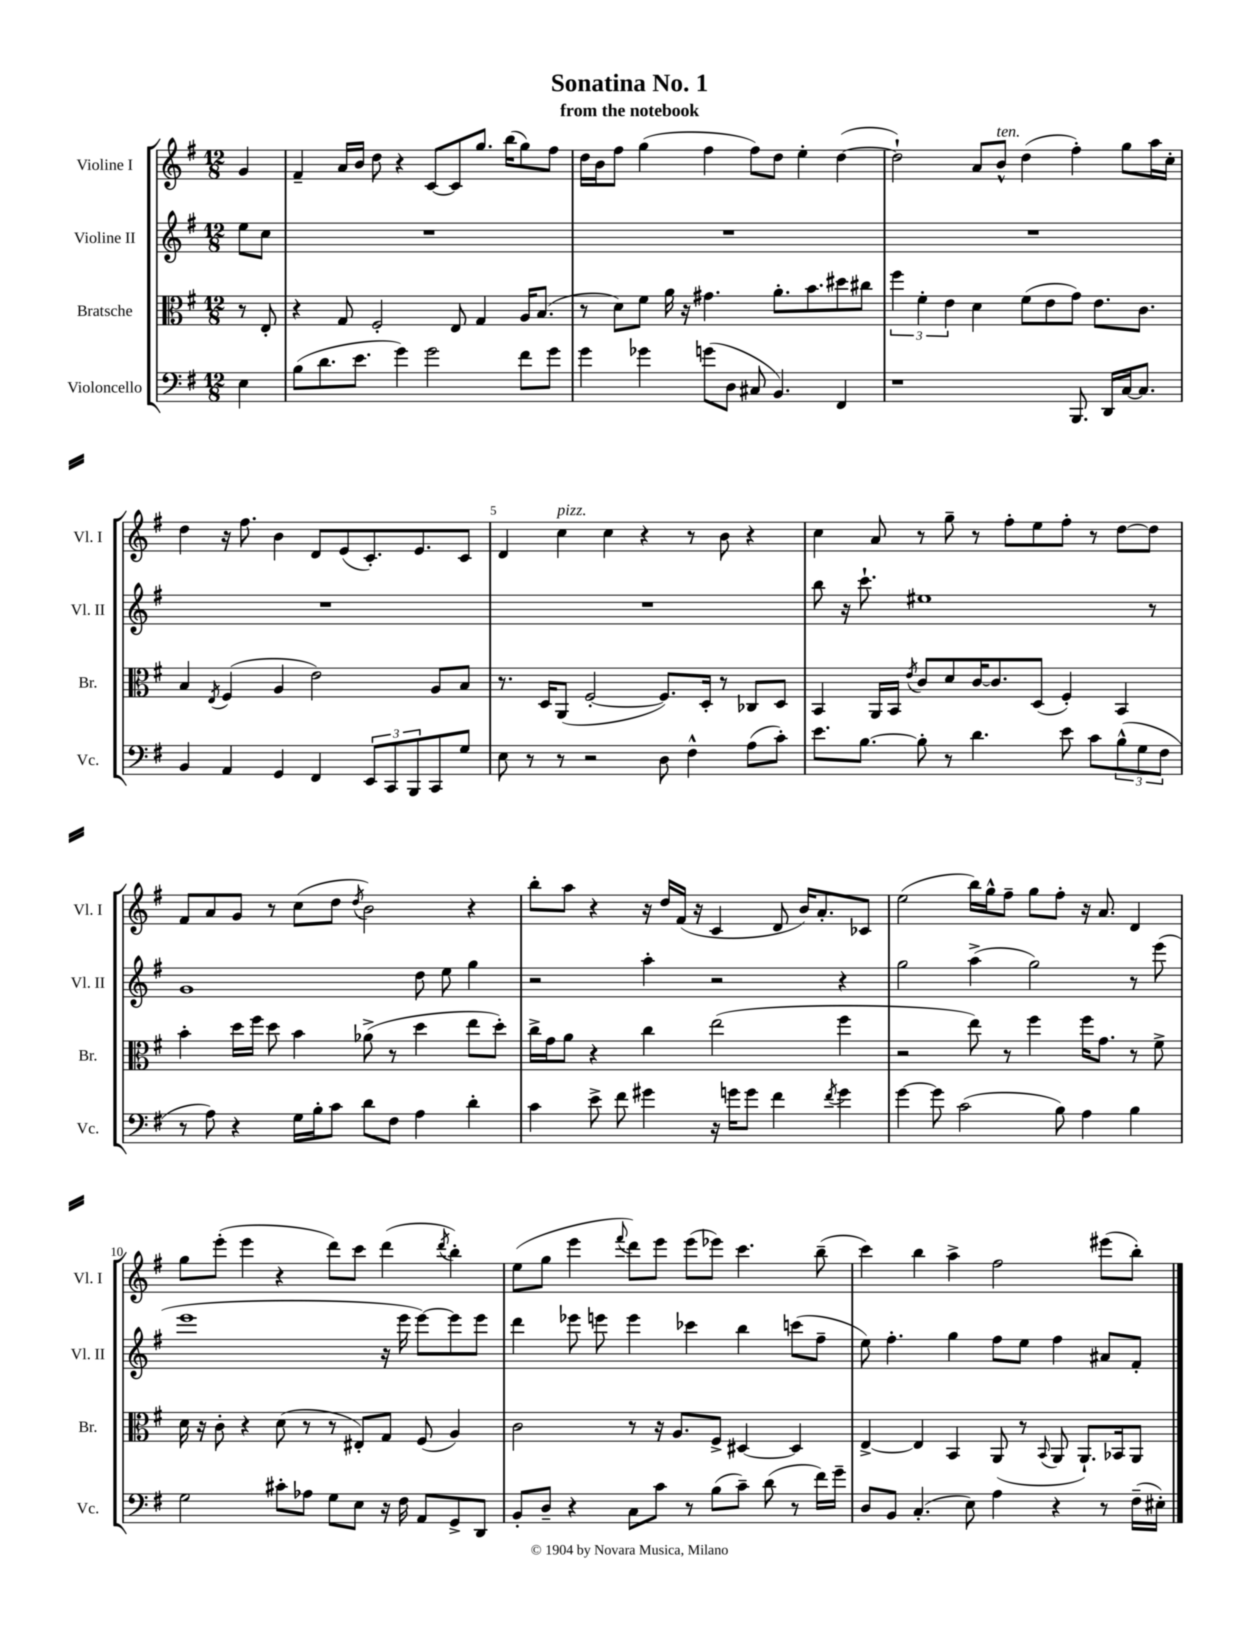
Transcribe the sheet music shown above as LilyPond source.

\header { title = "Sonatina No. 1" subtitle = "from the notebook" }
<<
\new StaffGroup <<
\new Staff = "s0" \with { instrumentName = "Violine I" shortInstrumentName = "Vl. I" } {
    \clef treble \key g \major \numericTimeSignature \time 12/8 \partial 4
    g'4 |
    fis'4-- a'16 b'16 d''8 r4 c'8~ c'8 g''8. b''16( g''8) fis''8 |
    d''16 b'16 fis''8 g''4( fis''4 fis''8) d''8 e''4-. d''4~( |
    d''2-!) a'8 b'8-^^\markup { \italic "ten." } d''4( fis''4-.) g''8 a''16 c''16-. |
    d''4 r16 fis''8. b'4 d'8 e'8( c'8.-.) e'8. c'8 |
    d'4 c''4^\markup { \italic "pizz." } c''4 r4 r8 b'8 r4 |
    c''4 a'8 r8 g''8-- r8 fis''8-. e''8 fis''8-. r8 d''8~ d''8 |
    fis'8 a'8 g'8 r8 c''8( d''8 \acciaccatura { d''8 } b'2) r4 |
    b''8-. a''8 r4 r16 d''16 fis'16( r16 c'4 d'8 b'16) a'8.-. ces'8 |
    e''2( b''16) g''16-^ fis''8-- g''8 fis''8-. r16 a'8. d'4 |
    g''8 e'''8-.( e'''4 r4 d'''8) c'''8 d'''4( \acciaccatura { d'''8 } b''4-.) |
    e''8( g''8 e'''4 \appoggiatura { fis'''8 } d'''8) e'''8 e'''8( ees'''8) c'''4. b''8--( |
    c'''4) b''4 a''4-> fis''2 eis'''8( b''8-.) \bar "|." |
}
\new Staff = "s1" \with { instrumentName = "Violine II" shortInstrumentName = "Vl. II" } {
    \clef treble \key g \major \numericTimeSignature \time 12/8 \partial 4
    e''8 c''8 |
    R1. |
    R1. |
    R1. |
    R1. |
    R1. |
    b''8 r16 c'''8.-! eis''1 r8 |
    g'1 d''8 e''8 g''4 |
    r2 a''4-. r2 r4 |
    g''2 a''4->( g''2) r8 e'''8( |
    e'''1 r16 e'''16 e'''8~) e'''8 e'''8 |
    d'''4 ees'''8 e'''8 e'''4 ces'''4 b''4 c'''8( fis''8-- |
    e''8) fis''4.-. g''4 fis''8 e''8 fis''4 ais'8 fis'8-. \bar "|." |
}
\new Staff = "s2" \with { instrumentName = "Bratsche" shortInstrumentName = "Br." } {
    \clef alto \key g \major \numericTimeSignature \time 12/8 \partial 4
    r8 e8-. |
    r4 g8 fis2-. e8 g4 a16 b8.( |
    r8 d'8) fis'8 a'16 r16 gis'4. a'8.-. b'8. dis''8 cis''8 |
    \tuplet 3/2 { fis''4 fis'4-. e'4 } d'4 fis'8( e'8 g'8) e'8. c'8. |
    b4 \acciaccatura { e8 } fis4( a4 e'2) a8 b8 |
    r8. d16 a,8( fis2~-. fis8.) d16-. r8 ces8 d8 |
    b,4 a,16 b,16 \acciaccatura { e'8 } c'8 d'8 c'16~ c'8. d8( fis4-.) b,4 |
    b'4-. d''16 fis''16 d''8 b'4 aes'8->( r8 d''4 e''8 d''8-.) |
    c''16-> g'16 a'8 r4 c''4 e''2( fis''4 |
    r2 e''8) r8 fis''4 fis''16 g'8. r8 fis'8-> |
    d'16 r16 c'8-. r4 d'8( r8 r8 eis8-.) g8 fis8( a4) |
    c'2 r8 r16 a8. fis8-> dis4~ dis4 |
    e4~-> e4 b,4 a,8( r8 \appoggiatura { b,8 } a,8 a,8.-!) bes,16 a,8 \bar "|." |
}
\new Staff = "s3" \with { instrumentName = "Violoncello" shortInstrumentName = "Vc." } {
    \clef bass \key g \major \numericTimeSignature \time 12/8 \partial 4
    e4 |
    b8( d'8. e'8. g'4) g'2 fis'8 g'8 |
    g'4 ges'4 g'8( d8 cis8 b,4.) fis,4 |
    r1 b,,8. d,16 c16~ c8. |
    b,4 a,4 g,4 fis,4 \tuplet 3/2 { e,8 c,8 b,,8 } c,8 g8 |
    e8 r8 r8 r2 d8 fis4-^ a8( c'8-.) |
    e'8. b8.~ b8-. r8 d'4. e'8 c'8 \tuplet 3/2 { b8-^( g8 fis8 } |
    r8 a8) r4 g16 b16-. c'8 d'8 fis8 a4 d'4-. |
    c'4 e'8-> fis'8 gis'4 r16 g'16 g'8 fis'4 \acciaccatura { fis'8 } g'4 |
    g'4~ g'8 c'2( b8) a4 b4 |
    g2 cis'8-. aes8 g8 e8 r16 fis16 a,8 g,8-> d,8 |
    b,8-. d8-- r4 c8 c'8 r8 b8( c'8--) d'8( r8 fis'16) g'16-- |
    d8 b,8 c4.-.( e8) a4 r4 r8 fis16--( eis16-.) \bar "|." |
}
>>
>>
\layout { \context { \Score \override BarNumber.break-visibility = ##(#f #t #t) barNumberVisibility = #(every-nth-bar-number-visible 5) } }
